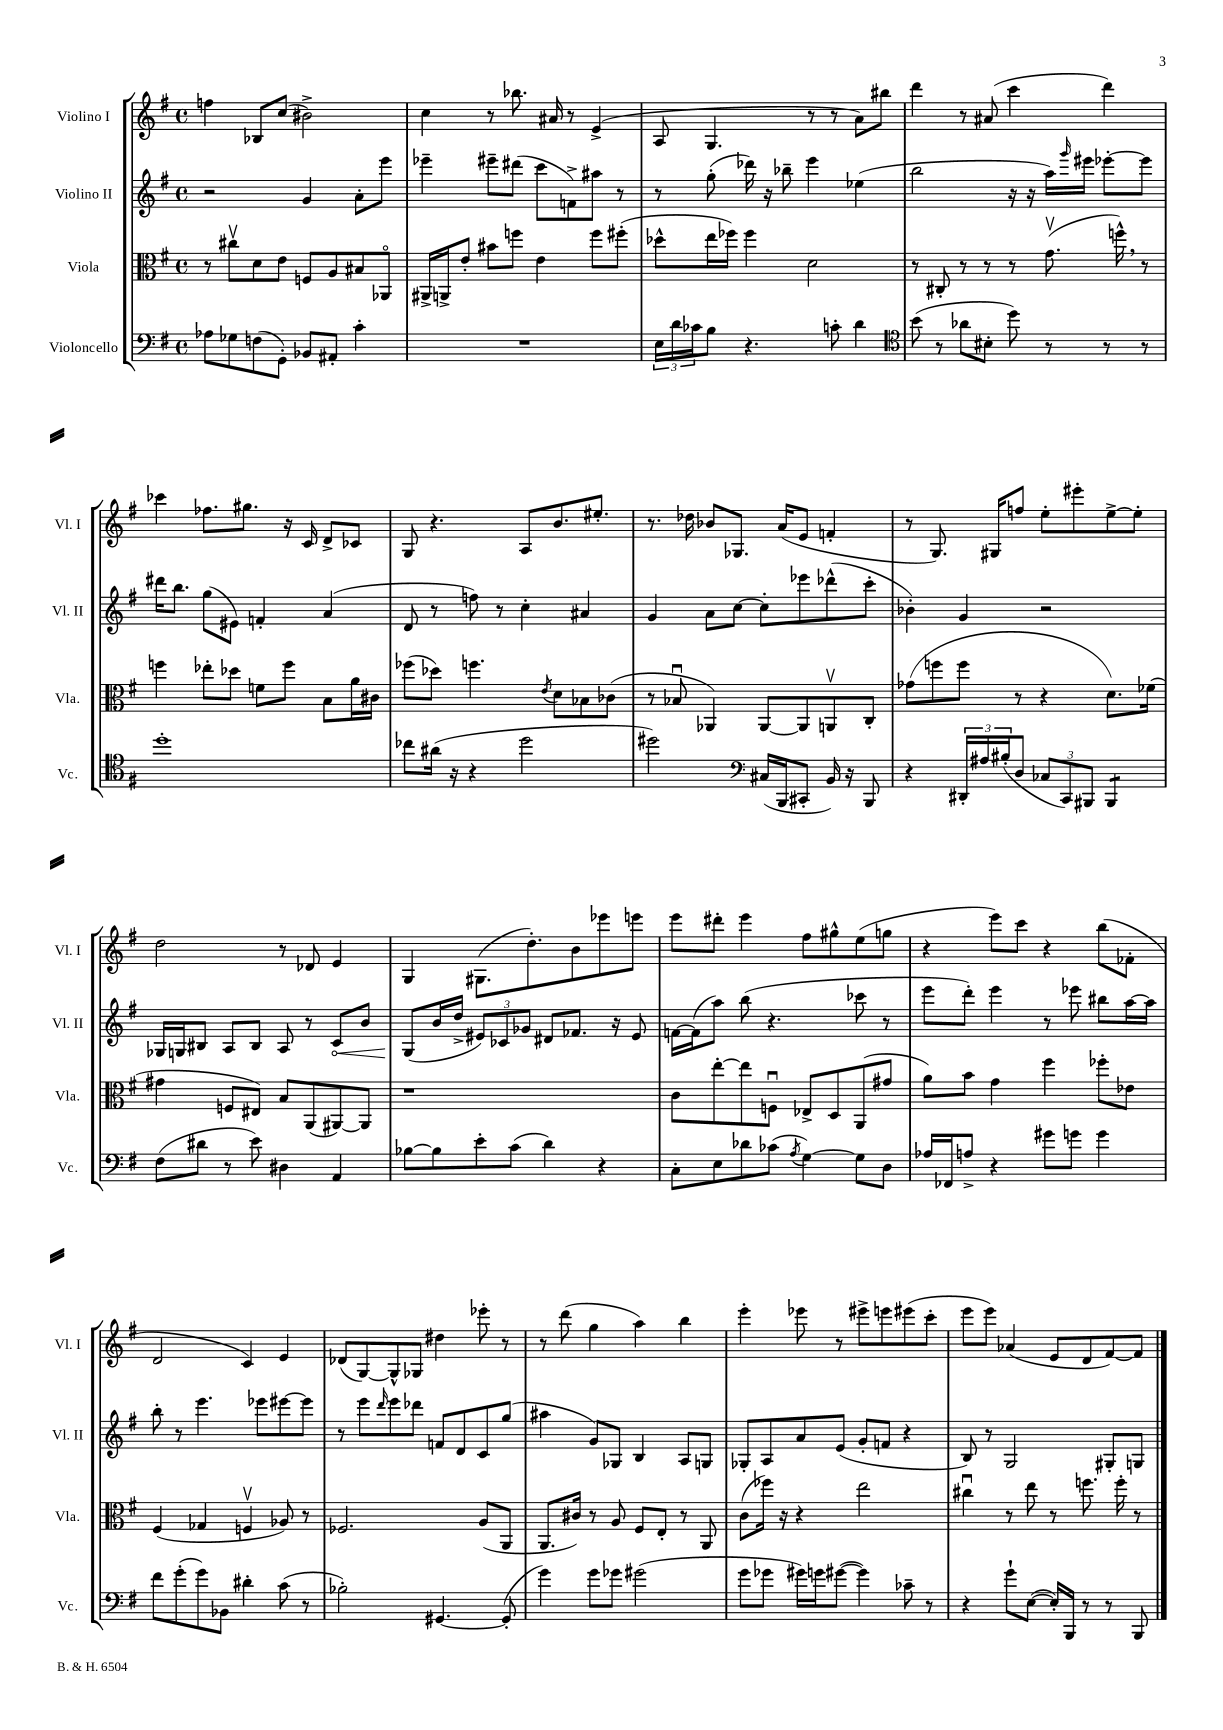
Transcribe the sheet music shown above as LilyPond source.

<<
\new StaffGroup <<
\new Staff = "s0" \with { instrumentName = "Violino I" shortInstrumentName = "Vl. I" } {
    \clef treble \key g \major \defaultTimeSignature \time 4/4
    f''4 bes8 c''8( bis'2->) |
    c''4 r8 bes''8. ais'16 r8 e'4->( |
    a8 g4. r8 r8 a'8) bis''8 |
    d'''4 r8 ais'8( c'''4 d'''4) |
    ces'''4 fes''8. gis''8. r16 c'16 d'8-> ces'8 |
    g8 r4. a8 b'8. eis''8.-. |
    r8. des''16 bes'8 ges8. a'16( e'8 f'4-. |
    r8 g8.) gis16 f''8 e''8-. eis'''8-. e''8~-> e''8-. |
    d''2 r8 des'8 e'4 |
    g4 gis8.( d''8.-.) b'8 ees'''8 e'''8 |
    e'''8 dis'''8-. e'''4 fis''8 gis''8-^ e''8( g''8 |
    r4 e'''8) c'''8 r4 b''8( fes'8-. |
    d'2 c'4) e'4 |
    des'8( g8~) g8-^ ges8 dis''4 ees'''8-. r8 |
    r8 d'''8( g''4 a''4) b''4 |
    e'''4-. ees'''8 r8 eis'''8-> e'''8 eis'''8( c'''8-. |
    e'''8 e'''8) aes'4( e'8 d'8 fis'8~) fis'8 \bar "|." |
}
\new Staff = "s1" \with { instrumentName = "Violino II" shortInstrumentName = "Vl. II" } {
    \clef treble \key g \major \defaultTimeSignature \time 4/4
    r2 g'4 a'8-. e'''8 |
    ees'''4-- eis'''8-- dis'''8( c'''8 f'8->) ais''8 r8 |
    r8 g''8-.( des'''16) r16 bes''8-- e'''4 ees''4( |
    b''2 r16 r16 a''16) \grace { g'''16 } eis'''16 ees'''8~-. ees'''8 |
    dis'''16 b''8. g''8( eis'8) f'4-. a'4( |
    d'8 r8 f''8) r8 c''4-. ais'4 |
    g'4 a'8 c''8~ c''8-. ees'''8 des'''8-^( c'''8-. |
    bes'4-.) g'4 r2 |
    ges16 g16 bis8 a8 bis8 a8 r8 \once \override Hairpin.circled-tip = ##t c'8\< b'8 |
    g8\!( b'16 d''16-> \tuplet 3/2 { eis'8) ces'8 ges'8 } dis'8 fes'8. r16 eis'8 |
    f'16~ f'16( a''8) b''8( r4. ces'''8 r8 |
    e'''8 d'''8-.) e'''4 r8 ees'''8 bis''8 a''16~ a''16 |
    b''8-. r8 e'''4. ees'''8 eis'''8~ eis'''8 |
    r8 e'''8 \grace { d'''16 } e'''8 des'''8 f'8 d'8 c'8 g''8( |
    ais''4 g'8) ges8 b4 a8 g8 |
    ges8-. a8 a'8 e'8( g'8-. f'8 r4 |
    b8) r8 g2 gis8-. g8 \bar "|." |
}
\new Staff = "s2" \with { instrumentName = "Viola" shortInstrumentName = "Vla." } {
    \clef alto \key g \major \defaultTimeSignature \time 4/4
    r8 cis''8\upbow d'8 e'8 f8 a8 bis8 aes,8\flageolet |
    ais,16-> a,16-> e'8-. bis'8 f''8 e'4 f''8 fis''8-.( |
    des''8-^ e''16 fes''16) fes''4 d'2 |
    r8 cis8-. r8 r8 r8 g'8.\upbow( f''16-^) \breathe r8 |
    f''4 ees''8-. des''8 f'8 f''8 b8 a'16 cis'16 |
    fes''8( des''8) f''4. \acciaccatura { e'8 } d'8 bes8 ces'8( |
    r8 bes8\downbow aes,4) aes,8~ aes,8 a,8\upbow c8-. |
    ges'8( f''8 f''8 r8 r4 d'8.) fes'16( |
    gis'4 f8 eis8) b8 a,8( ais,8~) ais,8 |
    r1 |
    c'8 e''8~-. e''8 f8\downbow ees8-> d8 a,8( gis'8 |
    a'8) b'8 g'4 fis''4 fes''8-. ees'8 |
    fis4( ges4 f4\upbow aes8) r8 |
    fes2. a8( a,8 |
    a,8. cis'16) r8 a8 fis8 e8-. r8 a,8 |
    c'8( fes''16) r16 r4 e''2 |
    cis''4\downbow r8 e''8 r8 f''8. f''16-. r8 \bar "|." |
}
\new Staff = "s3" \with { instrumentName = "Violoncello" shortInstrumentName = "Vc." } {
    \clef bass \key g \major \defaultTimeSignature \time 4/4
    aes8 ges8 f8( g,8-.) bes,8 ais,8-. c'4-. |
    R1 |
    \tuplet 3/2 { e16 d'16 ces'16 } b8 r4. c'8-. d'4 |
    \clef tenor b'8( r8 aes'8 bis8-. d''8) r8 r8 r8 |
    d''1-. |
    ces''8 ais'16( r16 r4 d''2 |
    dis''2) \clef bass cis16( b,,16 cis,8-. b,16) r16 b,,8 |
    r4 \tuplet 3/2 { dis,16-. ais16 bis16-.( } d8 \tuplet 3/2 { ces8 c,8) bis,,8 } bis,,4:8 |
    fis8( dis'8 r8 e'8) dis4 a,4 |
    bes8~ bes8 e'8-. c'8( d'4) r4 |
    c8-. e8 des'8 ces'8( \acciaccatura { a8 } g4~) g8 d8 |
    aes16 fes,16 a8-> r4 gis'8 g'8 g'4 |
    fis'8 g'8-.( g'8) bes,8 dis'4-. c'8( r8 |
    bes2-.) gis,4.~ gis,8-.( |
    g'4) g'8 ges'8 gis'2( |
    g'8 ges'8 gis'16) g'16 gis'8~( gis'4) ces'8-- r8 |
    r4 g'8-! e8~( e16-.) b,,16 r8 r8 b,,8 \bar "|." |
}
>>
>>
\layout { \context { \Score \remove "Bar_number_engraver" } }
